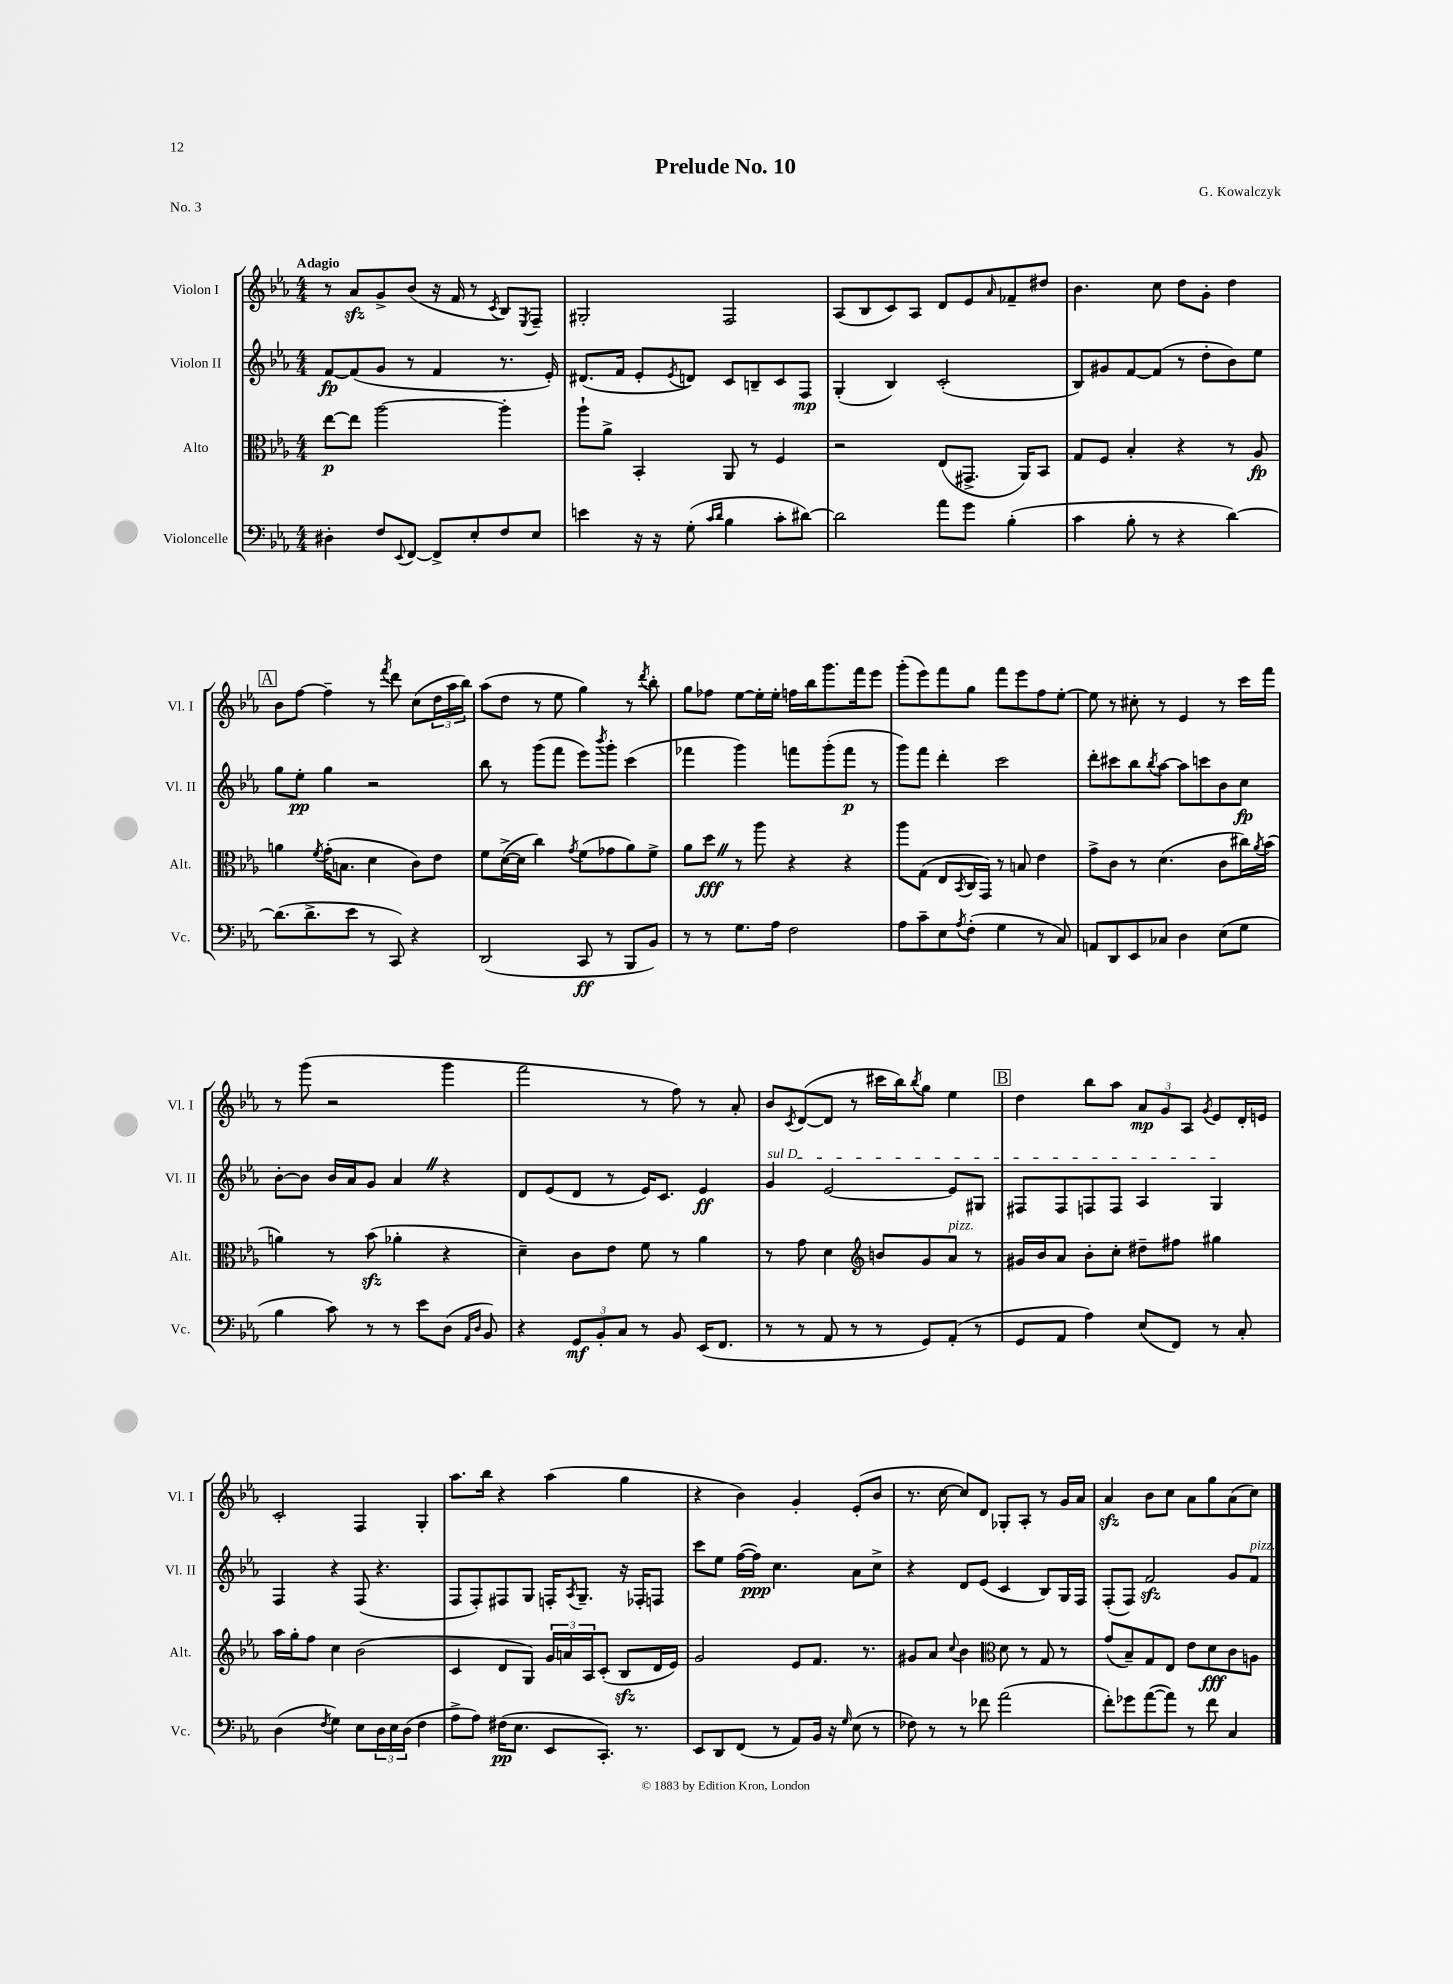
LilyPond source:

\header { title = "Prelude No. 10" composer = "G. Kowalczyk" piece = "No. 3" }
<<
\new StaffGroup <<
\new Staff = "s0" \with { instrumentName = "Violon I" shortInstrumentName = "Vl. I" } {
    \clef treble \key ees \major \numericTimeSignature \time 4/4 \tempo "Adagio"
    r8 aes'8\sfz g'8-> bes'8( r16 f'16 r8 \acciaccatura { c'8 } bes8) \acciaccatura { ees8 } f8-- |
    gis2-. f2 |
    aes8( bes8 c'8) aes8 d'8 ees'8 \grace { aes'16 } fes'8-- dis''8 |
    bes'4. c''8 d''8 g'8-. d''4 |
    \mark \markup { \box "A" } bes'8 f''8~ f''4-- r8 \acciaccatura { f'''8 } d'''8 c''8( \tuplet 3/2 { d''16 aes''16 bes''16) } |
    aes''8( d''8 r8 ees''8 g''4) r8 \acciaccatura { d'''8 } bes''8-. |
    g''8 fes''8 ees''8~ ees''16-. ees''16-. f''16 bes''16 g'''8. f'''16 ees'''8 |
    g'''8-.( ees'''8) f'''8 g''8 f'''8 ees'''8 f''8 ees''8~-. |
    ees''8 r8 cis''8-. r8 ees'4 r8 c'''16 f'''16 |
    r8 g'''8( r2 g'''4 |
    f'''2 r8 f''8) r8 aes'8-. |
    bes'8 \acciaccatura { c'8 } d'8~( d'8 r8 cis'''16 bes''16) \acciaccatura { bes''8 } g''8 ees''4 |
    \mark \markup { \box "B" } d''4 bes''8 aes''8 \tuplet 3/2 { aes'8\mp g'8 aes8 } \acciaccatura { g'8 } ees'8 d'16-. e'16 |
    c'2-. f4 g4-. |
    aes''8. bes''16 r4 aes''4( g''4 |
    r4 bes'4) g'4-. ees'8-.( bes'8 |
    r8. c''16~ c''8) d'8 ges8-. aes8-. r8 g'16 aes'16 |
    aes'4\sfz bes'8 c''8 aes'8 g''8 aes'8( c''8) \bar "|." |
}
\new Staff = "s1" \with { instrumentName = "Violon II" shortInstrumentName = "Vl. II" } {
    \clef treble \key ees \major \numericTimeSignature \time 4/4
    f'8~\fp f'8( g'8 r8 f'4 r8. ees'16-.) |
    dis'8.( f'16 ees'8-. \acciaccatura { ees'8 } d'8) c'8 b8-- c'8 f8\mp |
    g4-.( bes4) c'2-.( |
    bes8) gis'8 f'8~ f'8( r8 d''8-. bes'8) ees''8 |
    \mark \markup { \box "A" } g''8 ees''8-.\pp g''4 r2 |
    bes''8 r8 g'''8( f'''8 ees'''8) \acciaccatura { bes'''8 } g'''8-. c'''4( |
    fes'''4 g'''4) f'''8 g'''8-.( f'''8\p r8 |
    g'''8) f'''8 d'''4-. c'''2 |
    d'''8-. cis'''8 bes''8 \acciaccatura { bes''8 } aes''8~ aes''8 c'''8 bes'8 c''8\fp |
    bes'8~-. bes'8 bes'16 aes'16 g'8 aes'4 \once \override BreathingSign.text = \markup { \musicglyph "scripts.caesura.straight" } \breathe r4 |
    d'8 ees'8( d'8 r8 ees'16) c'8. ees'4\ff |
    \once \override TextSpanner.bound-details.left.text = \markup { \italic "sul D" } g'4\startTextSpan ees'2~ ees'8 gis8 |
    \mark \markup { \box "B" } fis8 fis8 f8 f8 aes4 g4\stopTextSpan |
    f4 r4 f8( r4. |
    f8 f8-.) fis8 g8 f16-. \acciaccatura { aes8 } g8.-- r16 fes16-. f8 |
    c'''8 ees''8 f''16~( f''16\ppp) c''4. aes'8 c''8-> |
    r4 d'8 ees'8( c'4 bes8) g16 f16 |
    f8-.( f8) f'2\sfz g'8 f'8^\markup { \italic "pizz." } \bar "|." |
}
\new Staff = "s2" \with { instrumentName = "Alto" shortInstrumentName = "Alt." } {
    \clef alto \key ees \major \numericTimeSignature \time 4/4
    ees''8~\p ees''8 aes''2~ aes''4-. |
    aes''8-! aes'8-> bes,4-. aes,8 r8 f4 |
    r2 ees8( gis,8.-> aes,16) bes,8 |
    g8 f8 bes4-. r4 r8 aes8\fp |
    \mark \markup { \box "A" } a'4 \acciaccatura { f'8 } g'16-.( b8. d'4 c'8) ees'8 |
    f'8 d'16~->( d'16 c''4) \acciaccatura { g'8 } f'8( ges'8 aes'8) f'8-> |
    aes'8 d''8\fff \once \override BreathingSign.text = \markup { \musicglyph "scripts.caesura.straight" } \breathe r8 aes''8 r4 r4 |
    aes''8 g8( ees8 \acciaccatura { bes,8 } c16 g,16) r8 b8 ees'4 |
    g'8-> c'8 r8 d'4.( c'8 cis''16) \acciaccatura { aes'8 } bes'16( |
    a'4) r8 bes'8\sfz( aes'4-. r4 |
    d'4--) c'8 ees'8 f'8 r8 aes'4 |
    r8 g'8 d'4 \clef treble b'8 g'8 aes'8^\markup { \italic "pizz." } r8 |
    \mark \markup { \box "B" } gis'16 bes'16 aes'8 bes'8-. c''8-. dis''8-- fis''8 gis''4 |
    aes''16 g''16-. f''8 c''4 bes'2( |
    c'4 d'8 g8) \tuplet 3/2 { g'16 a'16 aes16 } c'8-.( bes8\sfz d'16 ees'16) |
    g'2 ees'8 f'8. r8. |
    gis'8 aes'8 \appoggiatura { c''8 } bes'4 \clef alto d'8 r8 g8 r8 |
    g'8( bes8--) g8 ees8 ees'8 d'8\fff c'8 a8 \bar "|." |
}
\new Staff = "s3" \with { instrumentName = "Violoncelle" shortInstrumentName = "Vc." } {
    \clef bass \key ees \major \numericTimeSignature \time 4/4
    dis4-. f8 \appoggiatura { ees,8 } f,8~ f,8-> ees8-. f8 ees8 |
    e'4 r16 r16 g8-.( \grace { c'16 d'16 } bes4 c'8-. dis'8~) |
    dis'2 aes'8 g'8 bes4-.( |
    c'4 bes8-. r8 r4 d'4~) |
    \mark \markup { \box "A" } d'8.( d'8.-> ees'8 r8 c,8) r4 |
    d,2( c,8\ff r8 bes,,8 bes,8) |
    r8 r8 g8. aes16 f2 |
    aes8 c'8-- ees8 \acciaccatura { aes8 } f8-.( g4 r8 c8) |
    a,8 d,8 ees,8 ces8 d4 ees8( g8 |
    bes4 c'8) r8 r8 ees'8 d8( \grace { aes,16 d16 } bes,8) |
    r4 \tuplet 3/2 { g,8\mf bes,8-. c8 } r8 bes,8 ees,16( f,8. |
    r8 r8 aes,8 r8 r8 g,8) aes,8-.( r8 |
    \mark \markup { \box "B" } g,8 aes,8 aes4) ees8( f,8) r8 c8-. |
    d4( \acciaccatura { f8 } g4) ees8 \tuplet 3/2 { d16 ees16 d16( } f4 |
    aes8-> aes8) fis16\pp( ees8. ees,8 c,8.-.) r8. |
    ees,8 d,8 f,8( r8 aes,8) bes,16 r16 \grace { g16 } ees8( r8 |
    fes8) r8 r8 fes'8 aes'2( |
    f'8-.) ges'8 aes'8~( aes'8) r8 f'8 c4 \bar "|." |
}
>>
>>
\layout { \context { \Score \remove "Bar_number_engraver" } }
